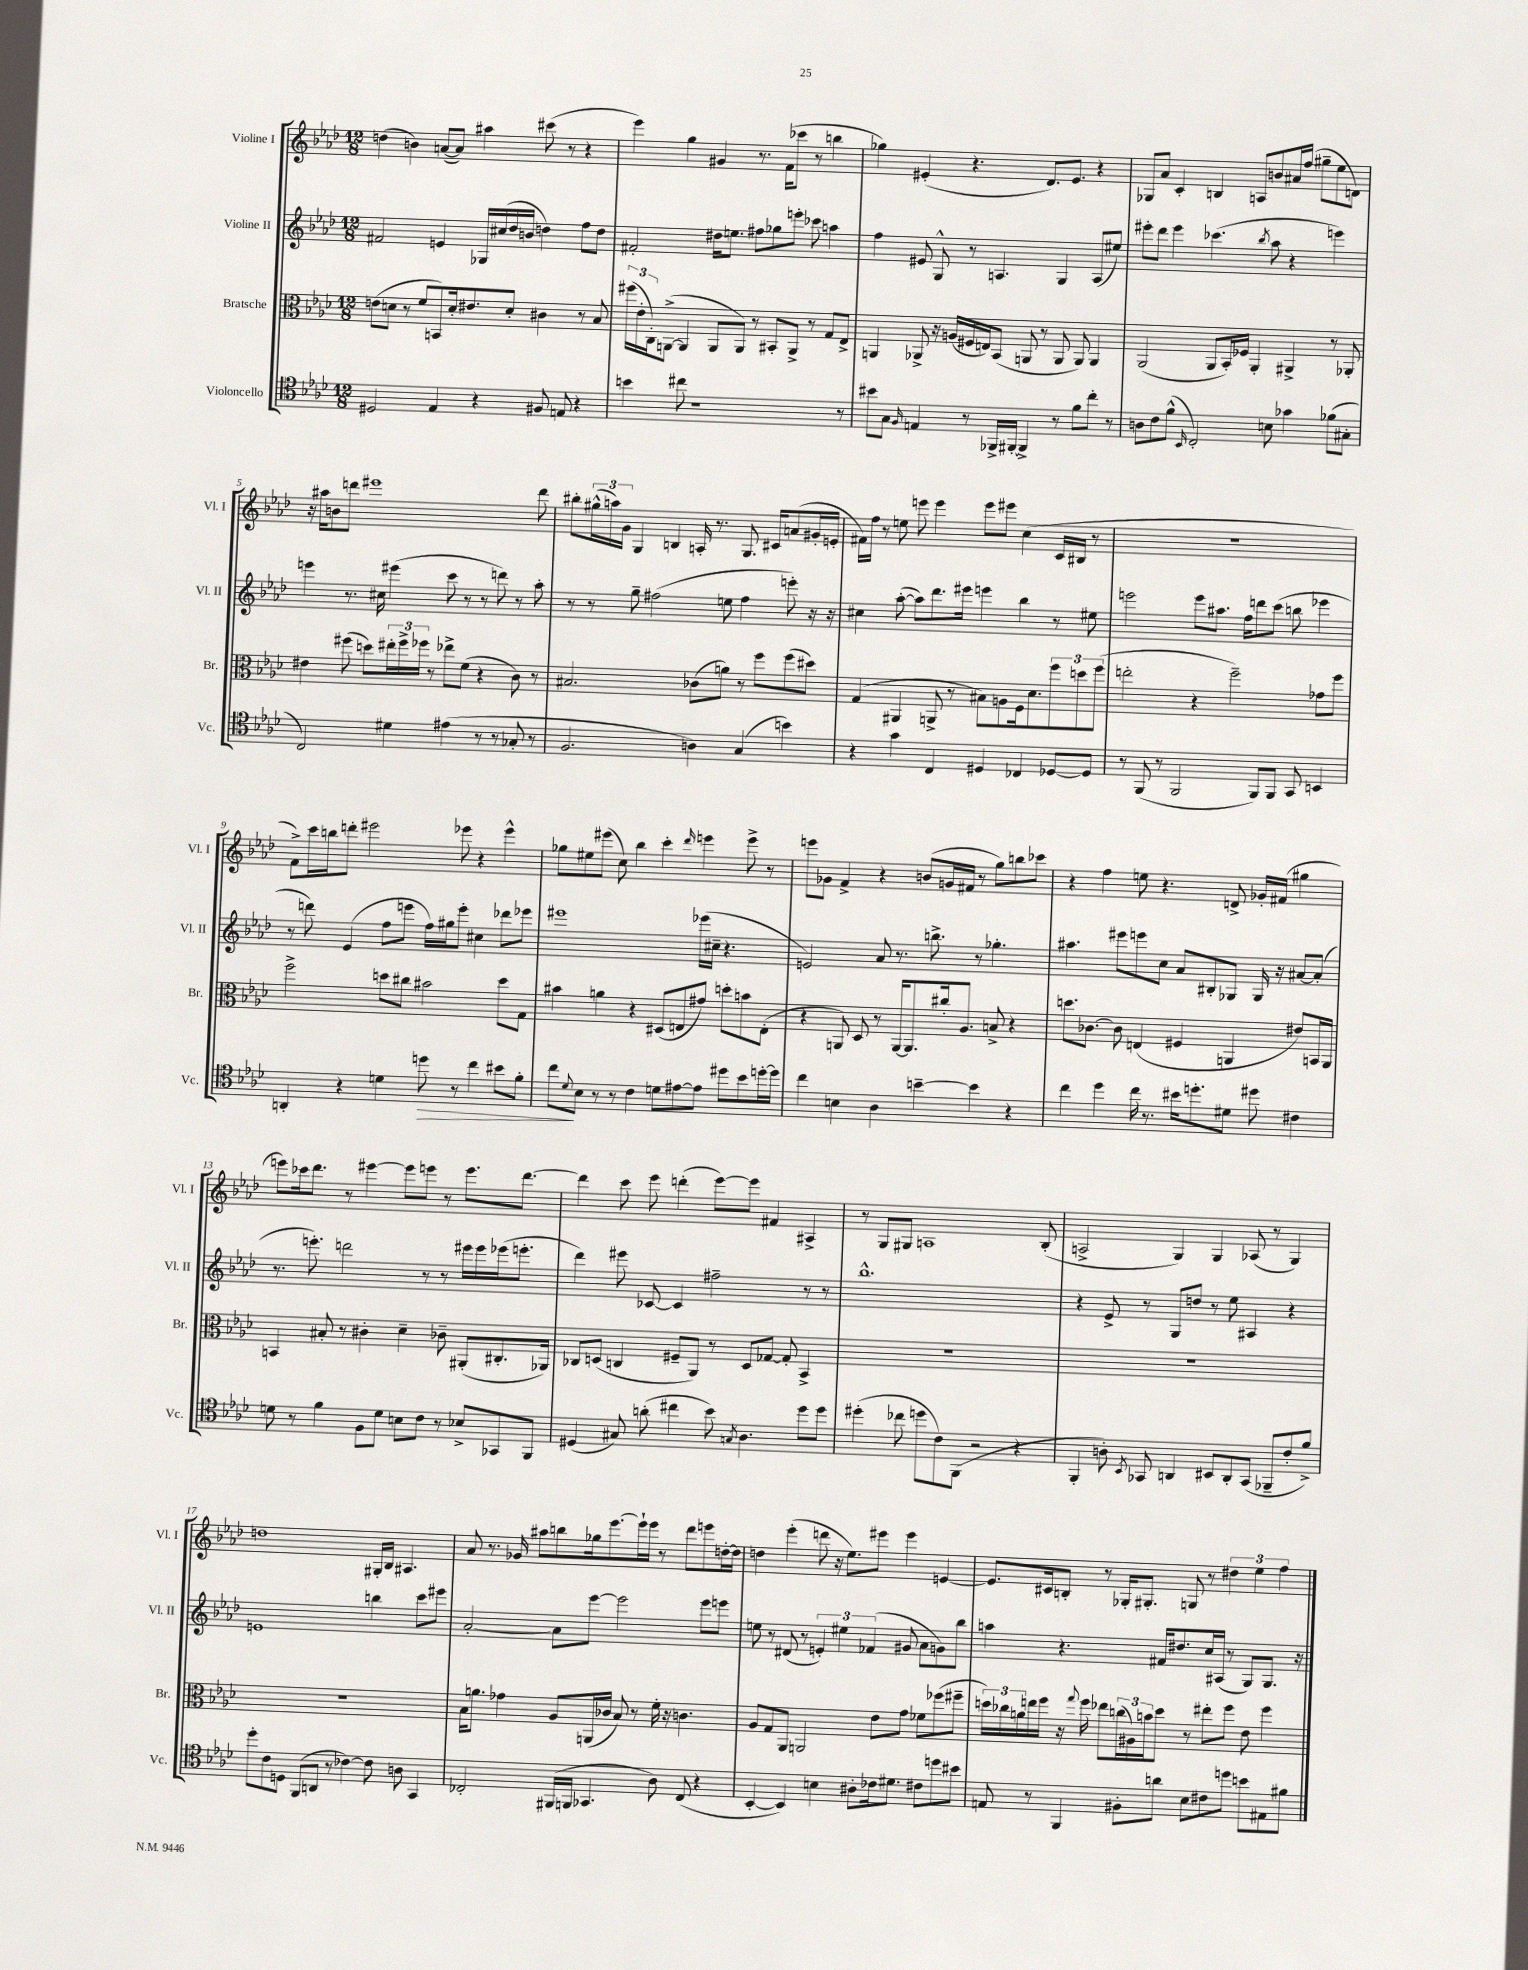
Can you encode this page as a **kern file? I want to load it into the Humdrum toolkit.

**kern	**dynam	**kern	**kern	**kern
*part4	*part4	*part3	*part2	*part1
*staff4	*staff4	*staff3	*staff2	*staff1
*I"Violoncello	*	*I"Bratsche	*I"Violine II	*I"Violine I
*I'Vc.	*	*I'Br.	*I'Vl. II	*I'Vl. I
*clefC4	*	*clefC3	*clefG2	*clefG2
*k[b-e-a-d-]	*	*k[b-e-a-d-]	*k[b-e-a-d-]	*k[b-e-a-d-]
*M12/8	*	*M12/8	*M12/8	*M12/8
=1	=1	=1	=1	=1
2D#X/	.	(8en\L	2f#X/	(4ddn\
.	.	8dn\J	.	.
.	.	8r	.	4bn\)
.	.	8f/L	.	.
4E-/	.	8BBn/)	4en/	([8an/L
.	.	16d'/k	.	8a/J])
.	.	8.e#X/	.	.
4r	.	.	16G-X/LL	4aa#X\
.	.	.	(16cc#X/	.
.	.	8d'/J	16dd-/	.
.	.	.	16bn/JJ	.
8F#X/	.	4c#X\	4ddn\)	(8ccc#X\
8En/	.	.	.	8r
4r	.	8r	8ff\L	4r
.	.	8B-/	8dd\J	.
=2	=2	=2	=2	=2
4bn\	.	(24ff#X\LL	2f#X'/	4eee-\)
.	.	24e-'\	.	.
.	.	24C'\J)	.	.
.	.	([8AAn^\J	.	.
8cc#X\	.	4AA/]	.	4gg\
1r	.	.	.	.
.	.	8AA/L	16dd#X\KL	4g#X/
.	.	.	8.een\J	.
.	.	8AA/J)	.	.
.	.	8r	8ff#X\L	8.r
.	.	8BB#X'/L	8gg-X\	.
.	.	.	.	(16f\KL
.	.	8AA^/J	8eeen'\J	8ccc-X\J
.	.	8r	8ccc-X\	8r
.	.	8G/L	4aan\	4bbn\
8r	.	8E-^/J	.	.
=3	=3	=3	=3	=3
8b#X\L	.	4AAn/	4ff\	4gg-X\)
8G\J	.	.	.	.
16qqF/	.	.	.	.
4En/	.	8AA-X^/	8e#X/	(4e#X'/
.	.	16r	8G^^/	.
.	.	(16An/LL	.	.
8r	.	16F#X/	8r	4.r
.	.	16En/J)	.	.
16FF-X^/LL	.	(8BB-/J	4.An/	.
[16FF#X'/JJ	.	.	.	.
4FF#^/]	.	8AAn/	.	.
.	.	8r	.	8.d-/L)
8r	.	8AA/	4G/	.
.	.	.	.	8.e#/J
8f\L	.	8AA/)	.	.
8cc'\J	.	4AA/	(8A/L	4r
8r	.	.	8ee#X/J)	.
=4	=4	=4	=4	=4
8An\L	.	(2AA-/	8eee#X'\L	8G-X/L
8c\	.	.	8ddd-\J	8a-/J
(8f^^\J	.	.	4eee#\	4c'/
16qqBB-/	.	.	.	.
2C'/)	.	.	.	.
.	.	8AA-/L	(4.ccc-X\	4Bn/
.	.	16BB-'/L)	.	.
.	.	16F-X/JJ	.	.
.	.	4AA-'/	.	8An/L
.	.	.	8qbb-/	.
8Bn\	.	.	8aa-\	8bn/
4g-X\	.	4AA#X^/	4r	16a#X/L
.	.	.	.	(16ff/JJ
.	.	.	.	8gg#X~\L
(8f-X\L	.	8r	4eeen\)	8ee-\
8G#X'\J	.	8AA-X'/	.	8dn\J)
!!LO:LB:g=z
=5	=5	=5	=5	=5
2C/)	.	4e#X\	4eeen\	16r
.	.	.	.	16aa#X\KL
.	.	.	.	8bn\
.	.	(8ff#X\	8.r	8dddn\J
.	.	8ddn\L)	.	1eee#X
.	.	.	16cc#X\	.
4d#X\	.	24ee#X'\L	(4eee#X\	.
.	.	24ff#^\	.	.
.	.	24ff-X\JJ	.	.
.	.	8r	.	.
(4e#X\	.	8ee-X^\L	8ccc\	.
.	.	(8f\J	8r	.
8r	.	4r	8r	.
8r	.	.	8dddn\)	.
8G-X'/	.	8c\)	8r	.
8r	.	8r	8aa-'\	8ddd\
=6	=6	=6	=6	=6
2.F/	.	2.B#X/	8r	8bb#X'\L
.	.	.	8r	(24gg#X^^\L
.	.	.	.	24aan\)
.	.	.	.	24g\JJ
.	.	.	8gg~\	4G/
.	.	.	(2ff#X\	.
.	.	.	.	4Bn/
4An\)	.	(8c-X\L	.	16An'/
.	.	.	.	8.r
.	.	8an\J)	8een\	.
(4G/	.	8r	4ff#\	8.G/
.	.	8ff\L	.	.
.	.	.	.	16c#X/KL
4bn\)	.	(8ff\	8eeen'\)	(8an/
.	.	8dd#X\J)	16r	16g#X'/L
.	.	.	16r	16en'/JJ
=7	=7	=7	=7	=7
4r	.	(4G/	4cc#X\	16f#X\LL)
.	.	.	.	16ff\JJ
.	.	.	.	8r
4g\	.	4AA#X/	([8aa-'\	8een\
.	.	.	8aa-\L])	8eeen\
4C/	.	8AAn^/	8.ddd-\	4eee\
.	.	8r	.	.
.	.	.	16eee#X\Jk	.
4D#X/	.	8B#X\L)	4eeen\	8eee\L
.	.	8An\	.	8eee#X\J
4C-X/	.	16F\k	4bb-\	(4cc\
.	.	8.d-\	.	.
[8D-X/L	.	12ff\	8r	16c/LL
.	.	.	.	16B#X/JJ
.	.	12ddn\	.	.
8D-/J]	.	.	8ee#X\	8r
.	.	(12ff\J	.	.
=8	=8	=8	=8	=8
8r	.	2een'\	2eeen\	1.r
(8FF/	.	.	.	.
8r	.	.	.	.
2FF/	.	.	.	.
.	.	4r	8eee\L	.
.	.	.	8.aa#X\J	.
.	.	2ff~\)	.	.
.	.	.	16ff\KL	.
8FF/L)	.	.	8dddn\	.
8FF/J	.	.	(8ccc\J	.
8GG/	.	.	8bbn\	.
4BBn/	.	8g-X\L	4eee-X\	.
.	.	8ff\J	.	.
!!LO:LB:g=z
=9	=9	=9	=9	=9
4AAn'/	.	2ff^\	8r	8f^\L)
.	.	.	8dddn\)	16ccc\L
.	.	.	.	16bbn\J
4r	.	.	(4e-/	8dddn'\J
.	.	.	.	2eee#X\
4dn\	.	8ddn\L	8ff\L	.
.	.	8cc#X\J	8eeen\J	.
!	!LO:HP:b	!	!	!
8ddn\	>	2b#X\	16ff\LL)	.
.	.	.	16gg#X\J	.
8r	.	.	8eee'\J	8eee-X\
4cc\	.	.	4cc#X\	4r
8b#X\L	.	8dd\L	8ddd-X\L	4eee-^^\
8f'\J	.	8G\J	8eee-X\J	.
=10	=10	=10	=10	=10
8cc\L	.	4b#X\	1eee#X	8gg-X\L
8qqd-/	.	.	.	.
8B-\J	]	.	.	8ee#X\
8r	.	4an\	.	(8eee#X\J
8r	.	.	.	8cc\)
4c\	.	4r	.	4bb-\
8dn\L	.	(8D#X/L	.	4ccc'\
[8e#X\	.	8En/	.	.
.	.	.	.	16qqddd-/
8e#\J]	.	8g#X/J)	(16eee-X\LL	4eeen\
.	.	.	16cc#X~\JJ	.
8dd#X\L	.	8ddn'\L	4.r	.
8b-\	.	8bn\	.	8eee^\
[16ddn'\L	.	(8E'\J	.	8r
16dd\JJ]	.	.	.	.
=11	=11	=11	=11	=11
4cc\	.	4r	2en/)	8eeen\L
.	.	.	.	8g-X\J
4Bn\	.	8AAn/)	.	4f^/
.	.	8D-/	.	.
4A-\	.	8r	8a-/	4r
.	.	[16AA/KL	8.r	.
.	.	8.AA/]	.	.
[4bn~\	.	.	.	(8bn/L
.	.	.	8.bbn^\	.
.	.	16cc#X'/k	.	16gn/L
.	.	8.A-/J	.	16f#X/JJ
4b\]	.	.	8r	8r
.	.	8Bn^/	4.gg-X'\	8gg\L)
4r	.	4r	.	8bbn\
.	.	.	.	8ccc-X\J
=12	=12	=12	=12	=12
4cc\	.	8.ddn\L	4.aa#X\	4r
.	.	[8.c-X\J	.	.
4dd-\	.	.	.	4ff\
.	.	8c-\]	8eee#X\L	.
16cc\	.	(4En/	8eeen\	8een\
8.r	.	.	.	.
.	.	.	8cc\J	4.r
16b#X\KL	.	4F#X/	8a-/L	.
8.ddn'\	.	.	.	.
.	.	.	8B#X'/	.
8d#X\J	.	4AAn/	8G-X/J	8dn^/
8dd#X\	.	.	16G-/	16g-X'/LL
.	.	.	16r	(16f#X/JJ
4c#X\	.	8e#X/L)	[8a#X/L	4gg#X\
.	.	16BBn/L	(8a#'/J]	.
.	.	16AA/JJ	.	.
!!LO:LB:g=z
=13	=13	=13	=13	=13
8dn\	.	4BBn/	8.r	8eeen\L)
8r	.	.	.	16ccc-X\k
.	.	.	8.eeen'\)	8.ddd-\J
4f\	.	8B#X'/	.	.
.	.	8r	2dddn\	8r
8F\L	.	4c#X'\	.	[4eee#X\
8d\J	.	.	.	.
8Bn\L	.	4d-~\	.	8eee#\L]
8c\J	.	.	8r	8eeen\J
8r	.	8c-X~\	8r	8r
8B-X^/L	.	(8AA#X'/L	16eee#X\LL	8.eee\L
.	.	.	16eee#\	.
8GG-X/	.	8.C#X'/	(16eee-X\J	.
.	.	.	8.eeen'\J	[8.ddd-\J
8FF/J	.	.	.	.
.	.	16AA-X/Jk)	.	.
=14	=14	=14	=14	=14
(4D#X/	.	8C-X/L	4ddd-\)	4ddd-\]
.	.	(8Dn/J	.	.
8G#X/)	.	4Cn/	8eee#X\	8ccc\
(8an'\	.	.	[8c-X/	8eee-\
4cc#X\	.	8F#X~/L	4c-/]	(4dddn'\
.	.	8AA-/J)	.	.
8b-\)	.	8r	2ff#X~\	[8eee-\L)
8qGn/	.	.	.	.
4.A-\	.	8D/L	.	8eee-\J]
.	.	[8G-X/J	.	4f#X/
.	.	8G-'/]	.	.
8dd-\L	.	4BB-^/	8r	4A#X^/
8dd-\J	.	.	8r	.
=15	=15	=15	=15	=15
(4dd#X'\	.	1.r	1.bb-^^	8r
.	.	.	.	8G/L
8cc-X\	.	.	.	8G#X/J
8ddn\L	.	.	.	1An
8c\)	.	.	.	.
(8FF\J	.	.	.	.
2r	.	.	.	.
4r	.	.	.	.
.	.	.	.	(8B-'/
=16	=16	=16	=16	=16
4FF'/	.	1.r	4r	2An^/
8An'\)	.	.	8e-^/	.
8qBB-/	.	.	.	.
8GG-X/	.	.	8r	.
4AAn/	.	.	8G/L	4G/)
.	.	.	8ddn/J	.
8BB#X/L	.	.	8r	4G/
8AA'/	.	.	8ee-\	.
(8GG-/J	.	.	4A#X/	(8A-X/
8FF-X~/L	.	.	.	8r
8c'/	.	.	4r	4G/)
8f^/J)	.	.	.	.
!!LO:LB:g=z
=17	=17	=17	=17	=17
8dd-'\L	.	1.r	1en	1ddn
8c\	.	.	.	.
8Dn\J	.	.	.	.
(8FF/L	.	.	.	.
8AAn/J	.	.	.	.
8r	.	.	.	.
[4c-X\)	.	.	.	.
8c-\]	.	.	4bbn\	16G#X'/LL
.	.	.	.	16B-/JJ
8An\	.	.	.	4.A#X/
4GG/	.	.	8ccc\L	.
.	.	.	8eee#X\J	.
=18	=18	=18	=18	=18
2C-X'/	.	16B-\KL	[2a-'/	8a-/
.	.	8.an\J	.	.
.	.	.	.	8.r
.	.	4g-X\	.	.
.	.	.	.	16g-X/
.	.	.	.	8aa#X\L
(16FF#X/LL	.	8A-/L	8a-\L]	8bbn\
16FFn/JJ	.	.	.	.
4.GG-X/	.	(16AAn/L	[8eee-\J	16gg-X\k
.	.	16c-X/JJ	.	[8.eee-\
.	.	8B-/)	2eee-\]	.
.	.	8r	.	16eee-`\L]
.	.	.	.	16eee-\JJ
8A-\)	.	16f'\	.	8r
.	.	16r	.	.
(8C-/	.	4.cn\	.	8ddd-\L
4r	.	.	8eee-\L	8eeen\
.	.	.	8eeen\J	[16ddn'\L
.	.	.	.	16dd\JJ]
=19	=19	=19	=19	=19
[4BB-'/	.	8A-/L	8een\	4ddn\
.	.	8G/	8r	.
4BB-/])	.	8AA-/J	(8d#X/	(4eee-'\
.	.	2AAn/	8r	.
4Bn\	.	.	6en'/)	8dddn\
.	.	.	.	16r
.	.	.	6ee#X\	.
.	.	.	.	8.ee-\L)
8A#X'\L	.	.	.	.
.	.	.	(6f-X/	.
16c-X\k	.	8e-\L	.	8eee#X\J
8.d#X\J	.	.	.	.
.	.	8g\J	8g#X/	4eee#\
8c#X\L	.	8f-X\L	8a-\L	.
8ddn\	.	(8ff-X\	8gn\)	[4en/
8b#X\J	.	8ff#X~\J	8bb-\J	.
=20	=20	=20	=20	=20
8En/	.	24ddn\LL)	4aan\	8.e/L]
.	.	24cc-X\	.	.
.	.	24an\	.	.
8r	.	16een\	.	.
.	.	16ff\JJ	.	16c#X/k
4FF/	.	16r	4.r	8Bn'/J
.	.	8qqgg/	.	.
.	.	16ff\	.	.
.	.	8ee-X\L	.	8r
8F#X'\L	.	(24ccn\L	.	16G-X'/KL
.	.	24A#X\)	.	.
.	.	.	.	8.G#X'/J
.	.	24bn\J	.	.
8an\J	.	8dd\J	16f#X/KL	.
.	.	.	8.dd#X/	.
8B-\L	.	8r	.	8Gn/
8c#X\	.	8ee#X'\L	16cc/L	8r
.	.	.	(16A#X/JJ	.
8ddn\J	.	8ff\J	8r	6dd#X\
8bn\L	.	8e-\	8G/L)	.
.	.	.	.	6ee-\
8E#X\	.	4ff\	8.G/J	.
.	.	.	.	6ff\
8f#X\J	.	.	.	.
.	.	.	16r	.
==	==	==	==	==
*-	*-	*-	*-	*-
